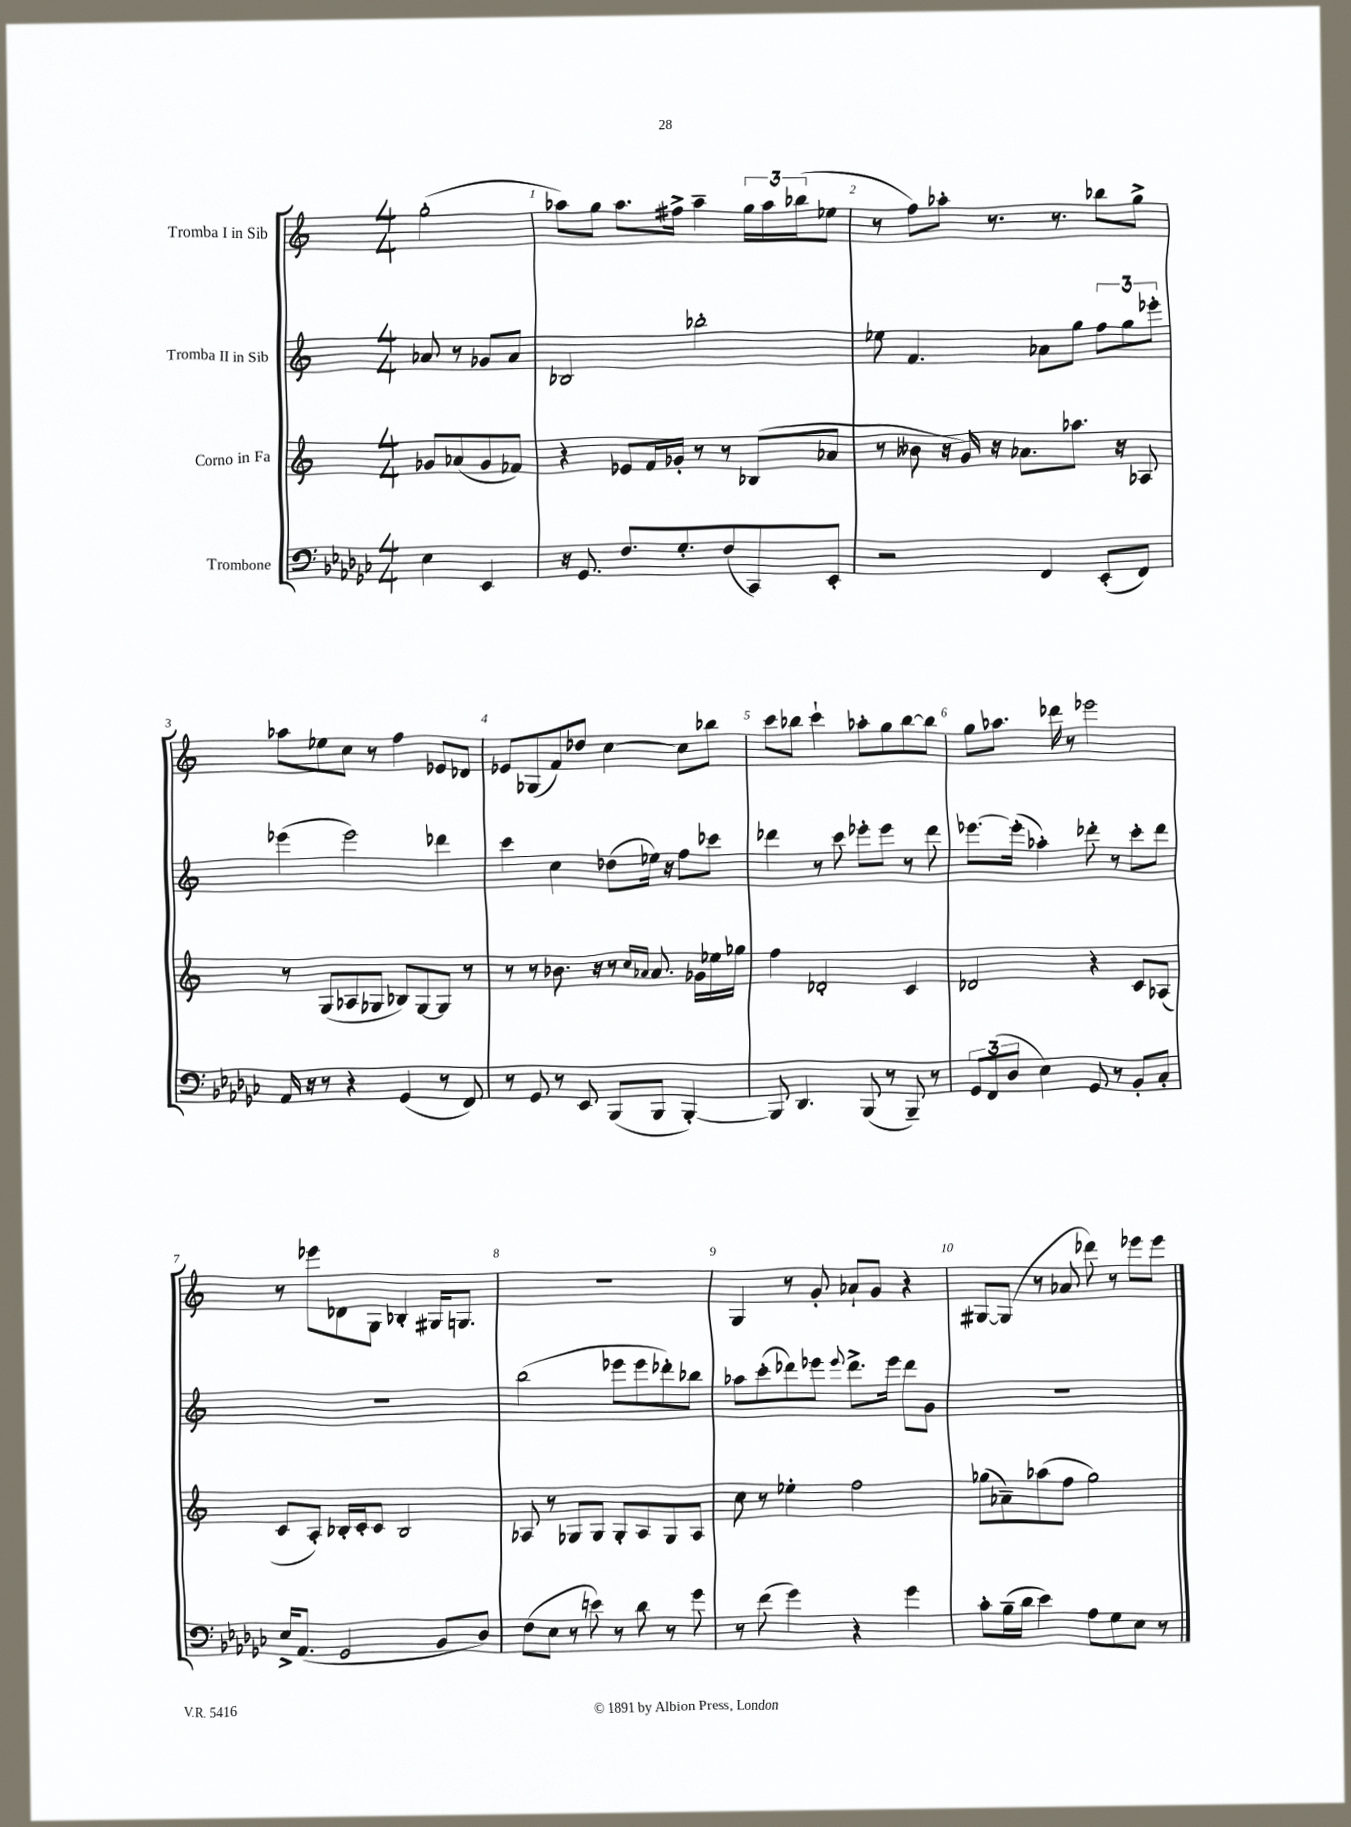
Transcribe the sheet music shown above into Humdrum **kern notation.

**kern	**kern	**kern	**kern
*part4	*part3	*part2	*part1
*staff4	*staff3	*staff2	*staff1
*I"Trombone	*I"Corno in Fa	*I"Tromba II in Sib	*I"Tromba I in Sib
*clefF4	*clefG2	*clefG2	*clefG2
*k[b-e-a-d-g-c-]	*k[]	*k[]	*k[]
*M4/4	*M4/4	*M4/4	*M4/4
=	=	=	=
4E-\	8g-X/L	8a-X/	(2gg'\
.	(8a-X/	8r	.
4EE-/	8g-/	8g-X/L	.
.	8f-X/J)	8a-/J	.
=1	=1	=1	=1
16r	4r	2B-X/	8aa-X\L)
8.GG-/	.	.	.
.	.	.	8gg\J
8.F/L	8e-X/L	.	8.aa-\L
.	16f/L	.	.
8.G-'/	16g-X'/JJ	.	16ff#X^\Jk
.	8r	2bb-X'\	4aa-~\
(8F/	8r	.	.
8CC-/)	(8B-X/L	.	24gg\LL
.	.	.	24aa-\
.	.	.	(24bb-X\J
8EE-'/J	8a-X/J	.	8ee-X\J
=2	=2	=2	=2
2r	8r	8ee-X\	8r
.	8b--X\	4.f/	8ff\L)
.	16r	.	8aa-X'\J
.	16g/)	.	.
.	16r	.	8.r
.	8.a-X\L	.	.
4FF/	.	8a-X\L	.
.	.	.	8.r
.	8.aa-X\J	8gg\J	.
(8EE-'/L	.	12ff\L	8bb-X\L
.	16r	.	.
.	.	12gg\	.
8FF/J)	8A-X/	.	8gg^\J
.	.	12eee-X'\J	.
!!LO:LB:g=z
=3	=3	=3	=3
16AA-/	8r	(4eee-X\	8aa-X\L
16r	.	.	.
8r	(8G/L	.	8ee-X\
4r	8A-X/	2eee-\)	8cc\J
.	8G-X/J	.	8r
(4GG-/	8B-X/L)	.	4ff\
.	[8G-/	.	.
8r	8G-/J]	4ddd-X\	8e-X/L
8FF/)	8r	.	8d-X/J
=4	=4	=4	=4
8r	8r	4ccc\	8e-X/L
8GG-/	8r	.	(8G-X/
8r	8.b-X\	4cc\	8f/)
8EE-/	.	.	8dd-X/J
.	16r	.	.
(8BBB-/L	8r	(8dd-X\L	[4cc\
.	16qqcc/LL	.	.
.	16qqa-X/JJ	.	.
8BBB-/J	8.a-/	16ee-X\Jk)	.
.	.	16r	.
[4BBB-'/)	.	8ff\L	8cc\L]
.	16g-X\LL	.	.
.	16ee-X\	8ccc-X\J	8bb-X\J
.	16gg-X\JJ	.	.
=5	=5	=5	=5
8BBB-/]	4ff\	4ddd-X\	8ccc\L
4.DD-/	.	.	8bb-X\J
.	2d-X'/	8r	4ccc`\
.	.	8ccc\	.
(8BBB-/	.	8eee-X'\L	8aa-X'\L
8r	.	8eee-\J	8gg\
8BBB-~/)	4c/	8r	[8bb-\
8r	.	8ddd-\	8bb-\J]
=6	=6	=6	=6
12GG-/L	2d-X/	[8.eee-X\L	8gg\L
(12FF/	.	.	.
.	.	.	8.aa-X\J
12D-/J	.	.	.
.	.	(16eee-'\Jk]	.
4E-\)	.	4aa-X'\)	.
.	.	.	16ddd-X\
.	.	.	8r
8GG-/	4r	8ddd-X'\	2eee-X\
8r	.	8r	.
8BB-'/L	8c/L	8ccc'\L	.
8C-'/J	(8A-X/J	8ddd-\J	.
!!LO:LB:g=z
=7	=7	=7	=7
16E-^/KL	8c/L	1r	8r
(8.AA-/J	.	.	.
.	8A'/J)	.	8eee-X\L
2GG-/	16B-X'/LL	.	8d-X\
.	16c'/J	.	.
.	8c/J	.	8G\J
.	2B-/	.	4B-X'/
8BB-/L	.	.	16G#X/KL
.	.	.	8.Gn/J
8D-/J)	.	.	.
=8	=8	=8	=8
(8F\L	8A-X/	(2bb\	1r
8E-\J	8r	.	.
8r	8G-X/L	.	.
8en\)	8G-/J	.	.
8r	8G-'/L	8eee-X\L	.
8d-\	8A-/	8eee-\	.
8r	8G-/	8ddd-X'\)	.
8g-\	8A-/J	8bb-X\J	.
=9	=9	=9	=9
8r	8cc\	8aa-X\L	4G/
(8f\	8r	(8ccc'\	.
4g-\)	4ee-X'\	8ddd-X\)	8r
.	.	8eee-X\J	8g'/
.	.	8qqeee-/	.
4r	2ff\	8.ddd-^\L	8a-X`/L
.	.	.	8g/J
.	.	16eee-\Jk	.
4g-\	.	8ddd-\L	4r
.	.	8g\J	.
=10	=10	=10	=10
8c-'\L	(8gg-X\L	1r	[8G#X/L
(16B-~\L	8a-X~\)	.	(8G#/J]
16d-\JJ	.	.	.
4e-\)	(8aa-X\	.	8r
.	8ff\J	.	8a-X/
8A-\L	2gg-\)	.	8ddd-X\)
8G-\	.	.	8r
8E-\J	.	.	8eee-X\L
8r	.	.	8eee-\J
==	==	==	==
*-	*-	*-	*-
